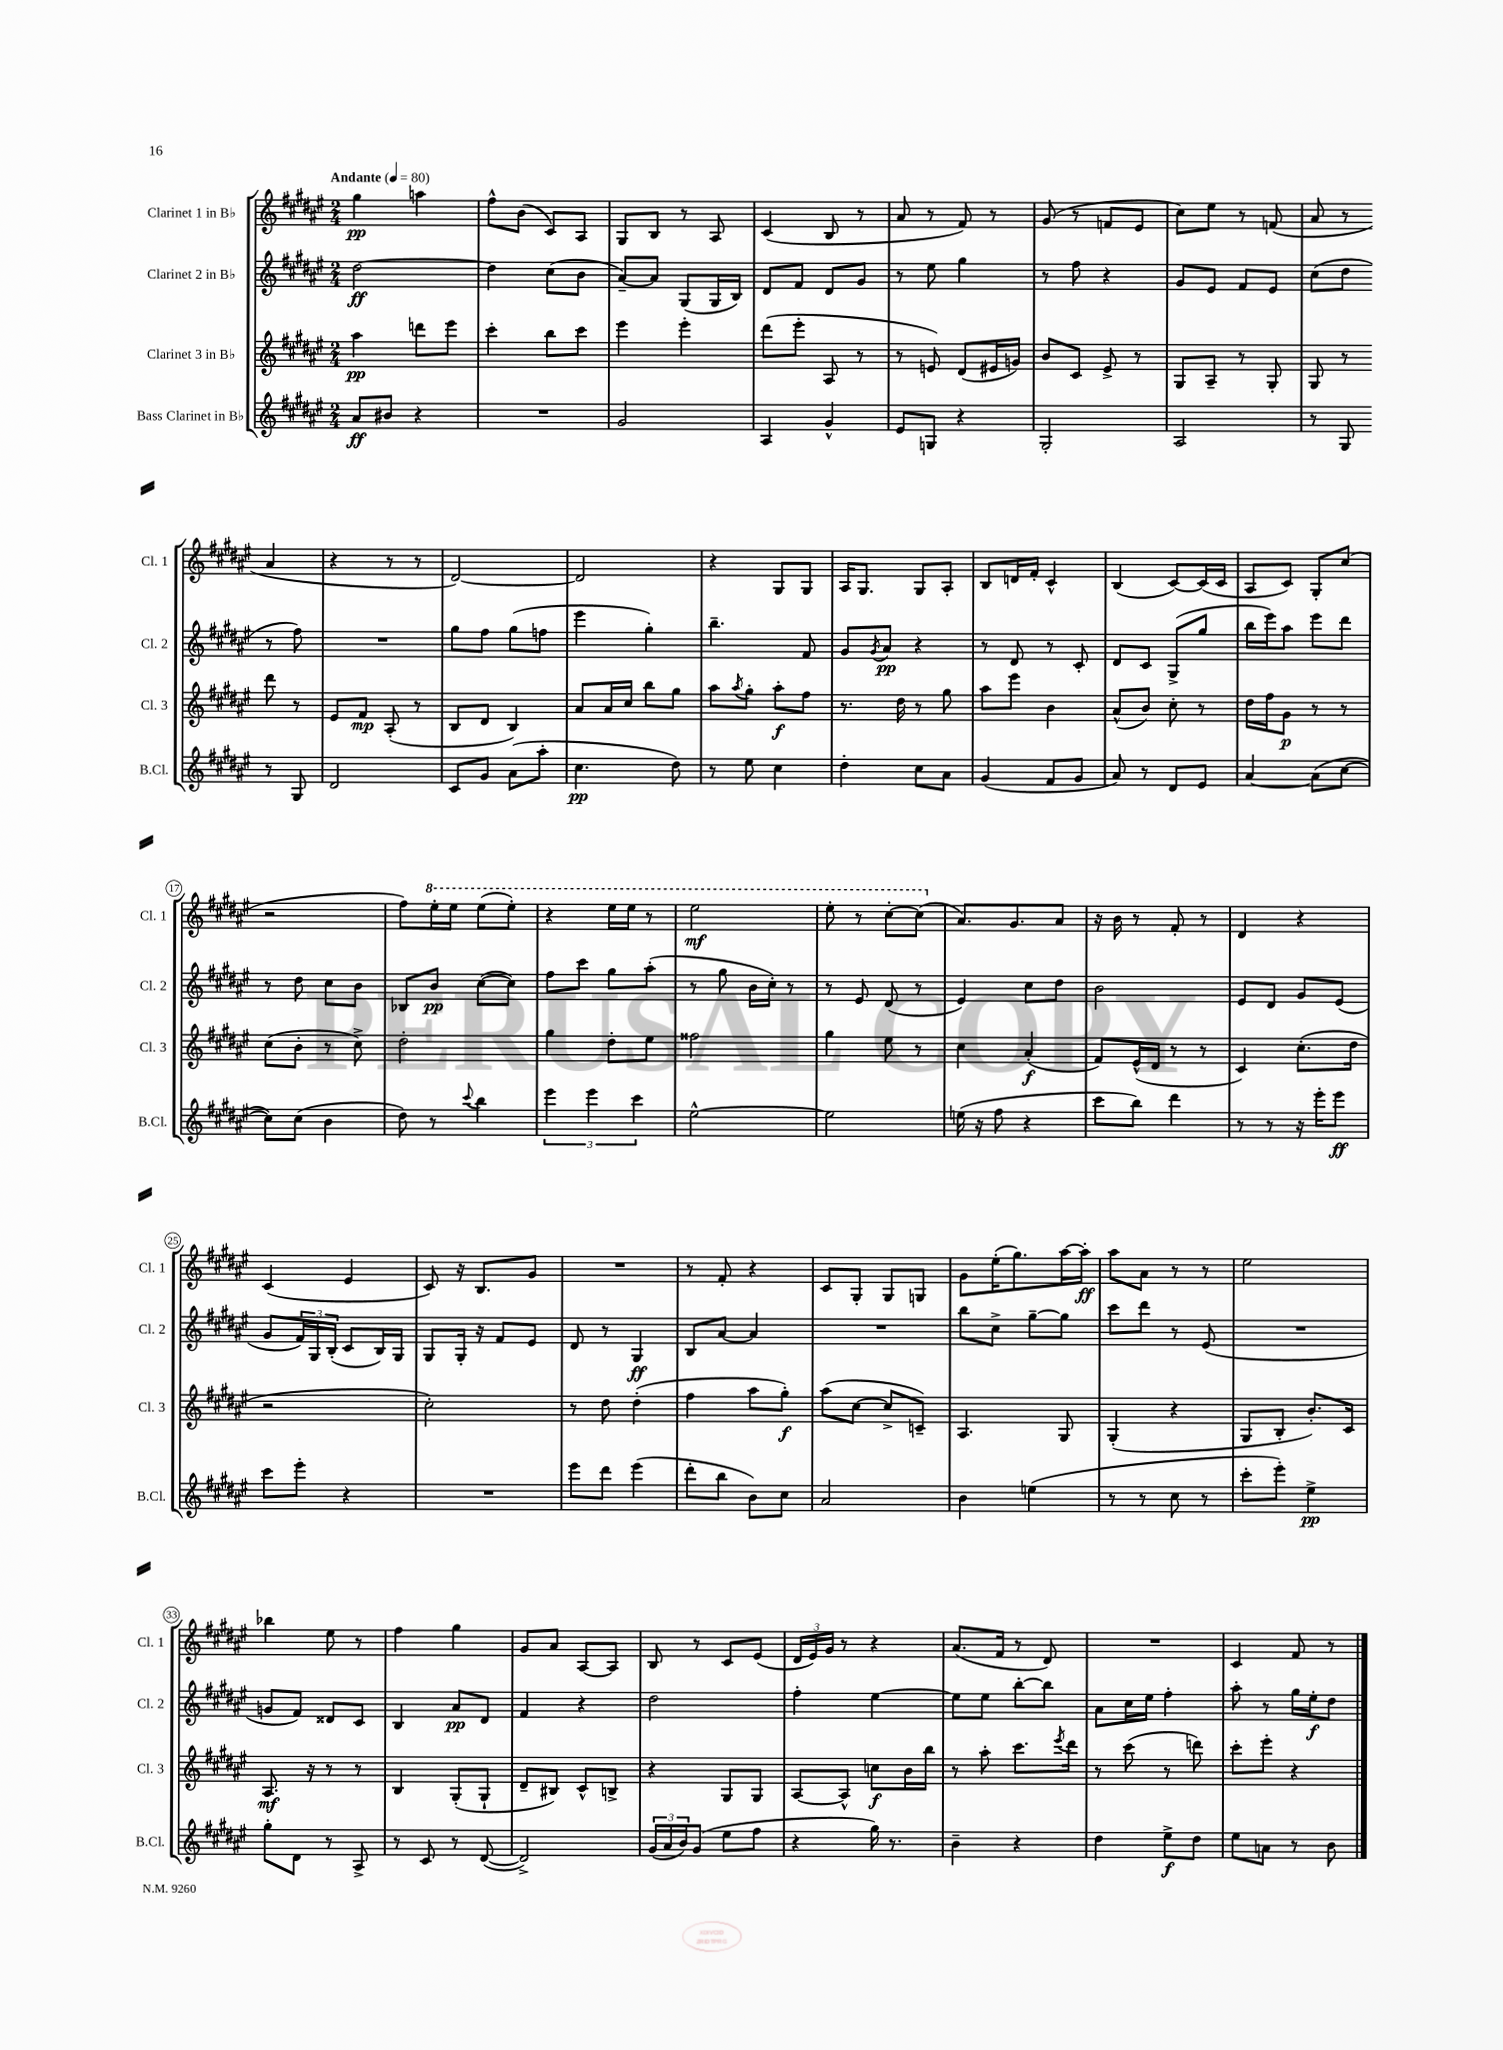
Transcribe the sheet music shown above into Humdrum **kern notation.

**kern	**kern	**kern	**kern
*staff4	*staff3	*staff2	*staff1
*clefG2	*clefG2	*clefG2	*clefG2
*k[f#c#g#d#a#e#]	*k[f#c#g#d#a#e#]	*k[f#c#g#d#a#e#]	*k[f#c#g#d#a#e#]
*M2/4	*M2/4	*M2/4	*M2/4
*MM80	*MM80	*MM80	*MM80
8a#/L	4aa#\	[2dd#\	4gg#\
8b#/J	.	.	.
4r	8ddd\L	.	4aa\
.	8eee#\J	.	.
=	=	=	=
2r	4ccc#'\	4dd#\]	8ff#^^\L
.	.	.	(8b\J
.	8bb\L	(8cc#\L	8c#/L)
.	8ccc#\J	8b\J	8A#/J
=	=	=	=
2g#/	4eee#\	[8a#~/L)	8G#/L
.	.	8a#/]J	8B/J
.	4eee#'\	(8G#/L	8r
.	.	16G#/L	8A#/
.	.	16B/JJ)	.
=	=	=	=
4A#/	(8ddd#\L	8d#/L	(4c#/
.	8eee#'\J	8f#/J	.
4g#^^/	8A#/	8d#/L	8B/
.	8r	8g#/J	8r
=	=	=	=
8e#/L	8r	8r	8a#/
8G/J	8e/)	8ee#\	8r
4r	(8d#/L	4gg#\	8f#/)
.	16e#/L	.	8r
.	16g/JJ)	.	.
=	=	=	=
2G#'/	8b/L	8r	(8g#/
.	8c#/J	8ff#\	8r
.	8e#^/	4r	8f/L
.	8r	.	8e#/J
=	=	=	=
2A#/	8G#/L	8g#/L	8cc#\L)
.	8A#~/J	8e#/J	8ee#\J
.	8r	8f#/L	8r
.	8G#'/	8e#/J	(8f/
=	=	=	=
8r	8G#/	(8cc#\L	8a#/
8G#/	8r	8dd#\J	8r
8r	8ddd#\	8r	4a#/
8G#/	8r	8ff#\)	.
=	=	=	=
2d#/	8e#/L	2r	4r
.	8f#/J	.	.
.	(8A#'/	.	8r
.	8r	.	8r
=	=	=	=
8c#/L	8B/L	8gg#\L	[2d#/)
8g#/J	8d#/J	8ff#\J	.
(8a#\L	4B/)	(8gg#\L	.
8aa#'\J	.	8ff\J	.
=	=	=	=
4.cc#\	8a#/L	4eee#\	2d#/]
.	16a#/L	.	.
.	16cc#/JJ	.	.
.	8bb\L	4gg#'\)	.
8dd#\)	8gg#\J	.	.
=	=	=	=
8r	8aa#\L	4.bb~\	4r
.	8qaa#/	.	.
8ee#\	8gg#'\J	.	.
4cc#\	8aa#'\L	.	8G#/L
.	8ff#\J	8f#/	8G#/J
=	=	=	=
4dd#'\	8.r	8g#/L	16A#/LK
.	.	.	8.G#/J
.	.	8qg#/	.
.	.	8a#/J	.
.	16dd#\	.	.
8cc#\L	8r	4r	8G#/L
8a#\J	8gg#\	.	8A#'/J
=	=	=	=
(4g#/	8aa#\L	8r	8B/L
.	8eee#\J	8d#/	16d/L
.	.	.	16f#'/JJ
8f#/L	4b\	8r	4c#^^/
8g#/J	.	8c#'/	.
=	=	=	=
8a#/)	(8a#^^/L	8d#/L	(4B/
8r	8b/J)	8c#/J	.
8d#/L	8cc#'\	(8G#^/L	[8c#/L)
8e#/J	8r	8gg#/J	(16c#/]L
.	.	.	16c#/JJ
=	=	=	=
[4a#/	16dd#\LL	16bb\LL	8A#/L
.	16ff#\J	16eee#\J)	.
.	8g#\J	8aa#\J	8c#/J)
(8a#\]L	8r	8eee#\L	8G#'/L
[8cc#\J	8r	8ddd#\J	(8cc#/J
=	=	=	=
8cc#\]L)	(8cc#\L	8r	2r
(8cc#\J	8b'\J	8dd#\	.
4b\	8r	8cc#\L	.
.	8cc#^\)	8b\J	.
=	=	=	=
8dd#\)	2dd#'\	8B-/L	8ff#\L)
8r	.	8b/J	16eee#'\L
.	.	.	16eee#\JJ
8qqccc#/	.	.	.
4bb\	.	([8cc#\L	(8eee#\L
.	.	8cc#\]J)	8eee#'\J)
=	=	=	=
6eee#\	4gg#\	8ff#\L	4r
.	.	8ccc#\J	.
6eee#\	.	.	.
.	8dd#'\L	8gg#\L	16eee#\LL
.	.	.	16eee#\JJ
6ccc#\	.	.	.
.	8ee#\J	(8aa#'\J	8r
=	=	=	=
[2ee#^^\	2ff##\	8r	2eee#\
.	.	8gg#\	.
.	.	16b\LL	.
.	.	16cc#'\JJ)	.
.	.	8r	.
=	=	=	=
2ee#\]	4gg#\	8r	8eee#'\
.	.	8e#/	8r
.	8ee#\	(8d#/	[8ccc#'\L
.	8r	8r	(8ccc#\]J
=	=	=	=
(16ee\	4cc#\	4e#/)	8.a#/L)
16r	.	.	.
8ff#\	.	.	.
.	.	.	8.g#/
4r	(4a#'/	8cc#\L	.
.	.	8dd#\J	8a#/J
=	=	=	=
8ccc#\L	8f#/L)	2b\	16r
.	.	.	16b\
8bb\J)	(16e#^^/L	.	8r
.	16d#/JJ	.	.
4ddd#\	8r	.	8f#'/
.	8r	.	8r
=	=	=	=
8r	4c#/)	8e#/L	4d#/
8r	.	8d#/J	.
16r	(8.cc#'\L	8g#/L	4r
16eee#'\LK	.	.	.
8eee#\J	.	(8e#/J	.
.	16dd#\Jk	.	.
=	=	=	=
8ccc#\L	2r	8g#/L	(4c#/
8eee#'\J	.	24f#/L)	.
.	.	24G#/	.
.	.	(24B'/JJ	.
4r	.	8c#/L	4e#/
.	.	16B/L)	.
.	.	16G#/JJ	.
=	=	=	=
2r	2cc#'\)	8G#/L	8c#/)
.	.	16G#'/Jk	16r
.	.	16r	8.B/L
.	.	8f#/L	.
.	.	8e#/J	8g#/J
=	=	=	=
8eee#\L	8r	8d#/	2r
8ddd#\J	8dd#\	8r	.
(4eee#\	(4dd#'\	4G#/	.
=	=	=	=
8ddd#'\L	4ff#\	8B/L	8r
8bb\J	.	[8a#/J	8f#'/
8b\L)	8aa#\L	4a#/]	4r
8cc#\J	8gg#'\J)	.	.
=	=	=	=
2a#/	(8aa#\L	2r	8c#/L
.	[8cc#\J	.	8G#'/J
.	8cc#^/]L	.	8G#/L
.	8c~/J)	.	8G/J
=	=	=	=
4b\	4.A#/	8bb\L	8g#\L
.	.	8cc#^\J	(16ee#'\K
.	.	.	8.gg#\)
(4ee\	.	[8gg#~\L	.
.	8G#/	8gg#\]J	[16aa#\L
.	.	.	16aa#'\]JJ
=	=	=	=
8r	(4G#'/	8ccc#\L	8aa#\L
8r	.	8ddd#\J	8a#\J
8cc#\	4r	8r	8r
8r	.	(8e#/	8r
=	=	=	=
8ccc#'\L	8G#/L	2r	2ee#\
8eee#'\J)	8B'/J	.	.
4ee#^\	8.b'/L)	.	.
.	16c#/Jk	.	.
=	=	=	=
8gg#'\L	8.A#/	8g/L	4bb-\
8d#\J	.	8f#/J)	.
.	16r	.	.
8r	8r	8d##/L	8ee#\
8A#^/	8r	8c#/J	8r
=	=	=	=
8r	4B/	4B/	4ff#\
8c#/	.	.	.
8r	(8G#'/L	8a#/L	4gg#\
([8d#/	8G#`/J	8d#/J	.
=	=	=	=
2d#^/])	8d#~/L	4f#/	8g#/L
.	8B#/J)	.	8a#/J
.	8c#^^/L	4r	[8A#/L
.	8B^/J	.	8A#/]J
=	=	=	=
(24g#/LL	4r	2dd#\	8B/
24a#/	.	.	.
24b/J)	.	.	.
(8g#/J	.	.	8r
8ee#\L	8G#/L	.	8c#/L
8ff#\J	8G#/J	.	(8e#/J
=	=	=	=
4r	[8A#/L	4ff#'\	24d#/LL
.	.	.	24e#/)
.	.	.	24g#/JJ
.	8A#^^/]J	.	8r
16gg#\)	8cc\L	[4ee#\	4r
8.r	.	.	.
.	16b\L	.	.
.	16bb\JJ	.	.
=	=	=	=
4b~\	8r	8ee#\]L	(8.a#/L
.	8aa#'\	8ee#\J	.
.	.	.	16f#/Jk
4r	8.ccc#\L	[8bb'\L	8r
.	.	8bb\]J	8d#/)
.	8qeee#/	.	.
.	16ddd#\Jk	.	.
=	=	=	=
4dd#\	8r	8a#\L	2r
.	(8ccc#\	16cc#\L	.
.	.	16ee#\JJ	.
8ee#^\L	8r	4ff#'\	.
8dd#\J	8ddd\)	.	.
=	=	=	=
8ee#\L	8ccc#'\L	8aa#'\	4c#/
8a\J	8eee#'\J	8r	.
8r	4r	16gg#\LL	8f#/
.	.	16ee#'\J	.
8b\	.	8dd#\J	8r
==	==	==	==
*-	*-	*-	*-
